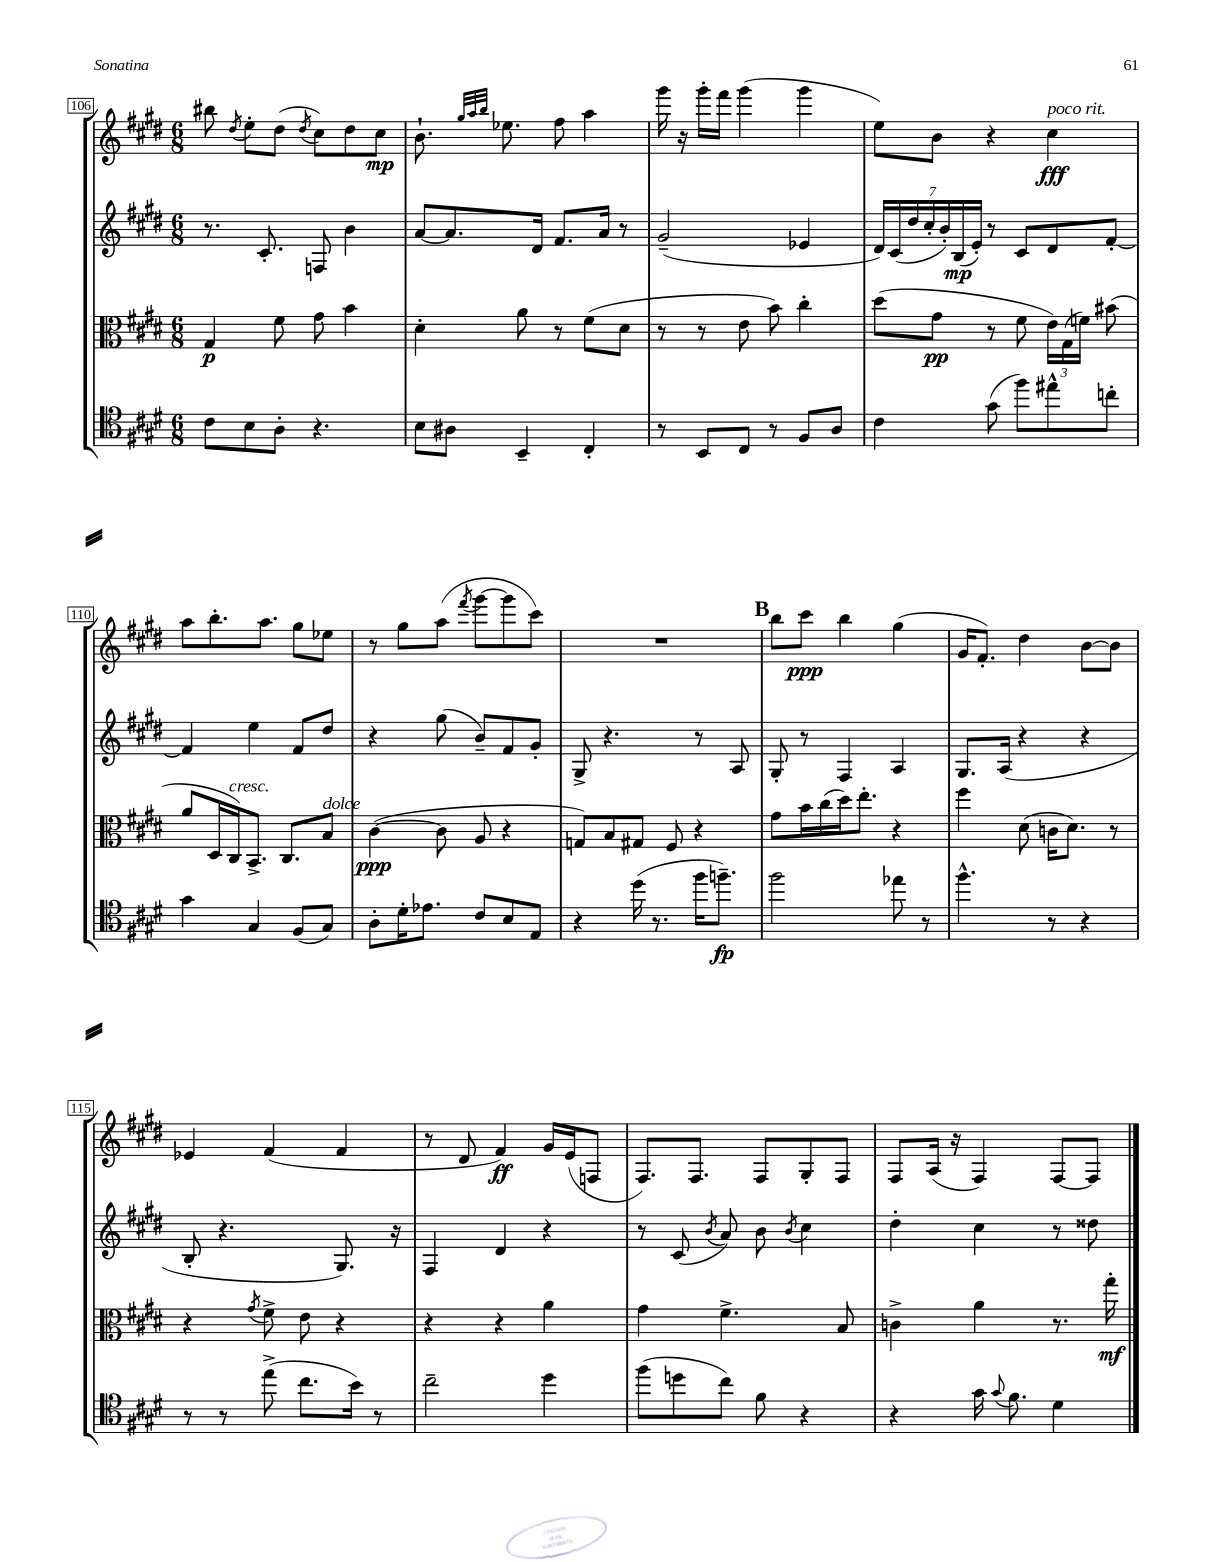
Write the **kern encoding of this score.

**kern	**kern	**kern	**kern
*staff4	*staff3	*staff2	*staff1
*clefC4	*clefC3	*clefG2	*clefG2
*k[f#c#g#d#]	*k[f#c#g#d#]	*k[f#c#g#d#]	*k[f#c#g#d#]
*M6/8	*M6/8	*M6/8	*M6/8
8c#	4G#	8.r	8bb#
.	.	.	8qdd#
8B	.	.	8ee'
.	.	8.c#'	.
8A'	8f#	.	(8dd#
.	.	.	8qdd#
4.r	8g#	8F	8cc#)
.	4b	4b	8dd#
.	.	.	8cc#
=	=	=	=
8B	4d#'	[8a	8.b`
8A#	.	8.a]	.
.	.	.	32qqgg#
.	.	.	32qqaa
.	.	.	32qqbb
.	.	.	8.ee-
4BB~	8a	.	.
.	.	16d#	.
.	8r	8.f#	8ff#
4C#'	(8f#	.	4aa
.	.	16a	.
.	8d#	8r	.
=	=	=	=
8r	8r	(2g#~	16ggg#
.	.	.	16r
8BB	8r	.	16ggg#'
.	.	.	16fff#
8C#	8e	.	(4ggg#
8r	8b)	.	.
8F#	4cc#'	4e-	4ggg#
8A	.	.	.
=	=	=	=
4c#	(8dd#	28d#)	8ee)
.	.	(28c#	.
.	.	28dd#	.
.	.	28cc#'	.
.	8g#	.	8b
.	.	28b')	.
.	.	(28B	.
.	.	28e')	.
(8g#	8r	8r	4r
8ff#)	8f#	8c#	.
8ee#^^	24e)	8d#	4cc#
.	(24G#	.	.
.	24f)	.	.
8cc'	(8b#	[8f#'	.
=	=	=	=
4g#	8a	4f#]	8aa
.	16D#	.	8.bb'
.	16C#)	.	.
4G#	8.BB^	4ee	.
.	.	.	8.aa
.	8.C#	.	.
(8F#	.	8f#	8gg#
8G#)	8B	8dd#	8ee-
=	=	=	=
8A'	([4c#	4r	8r
16d#'	.	.	8gg#
8.e-	.	.	.
.	8c#]	(8gg#	(8aa
.	.	.	8qfff#
8c#	8A	8b~)	[8ggg#
8B	4r	8f#	8ggg#]
8E	.	8g#'	8ccc#)
=	=	=	=
4r	8G)	8G#^	2.r
.	8B	4.r	.
(16dd#	8G#	.	.
8.r	.	.	.
.	8F#	.	.
16ff#	4r	8r	.
8.ff~)	.	.	.
.	.	8A	.
=	=	=	=
2ff#	8g#	8G#'	8bb
.	16b	8r	8ccc#
.	(16cc#	.	.
.	16dd#)	4F#	4bb
.	8.ee'	.	.
8ee-	4r	4A	(4gg#
8r	.	.	.
=	=	=	=
4.ff#^^	4ff#	8.G#	16g#
.	.	.	8.f#')
.	.	(16A	.
.	(8d#	4r	4dd#
8r	16c	.	.
.	8.d#)	.	.
4r	.	4r	[8b
.	8r	.	8b]
=	=	=	=
8r	4r	8B'	4e-
8r	.	4.r	.
.	8qg#	.	.
(8ee^	8f#^	.	(4f#
8.cc#	8e	.	.
.	4r	8.G#)	4f#
16b)	.	.	.
8r	.	.	.
.	.	16r	.
=	=	=	=
2cc#~	4r	4F#	8r
.	.	.	8d#
.	4r	4d#	4f#)
4dd#	4a	4r	16g#
.	.	.	(16e
.	.	.	8F
=	=	=	=
(8ff#	4g#	8r	8.F#)
8dd	.	(8c#	.
.	.	.	8.F#
.	.	8qb	.
8cc#)	4.f#^	8a)	.
8f#	.	8b	8F#
.	.	8qb	.
4r	.	4cc#	8G#'
.	8B	.	8F#
=	=	=	=
4r	4c^	4dd#'	8F#
.	.	.	(16A
.	.	.	16r
16g#	4a	4cc#	4F#)
8qqg#	.	.	.
8.f#	.	.	.
4d#	8.r	8r	[8F#
.	.	8dd##	8F#]
.	16gg#'	.	.
==	==	==	==
*-	*-	*-	*-
